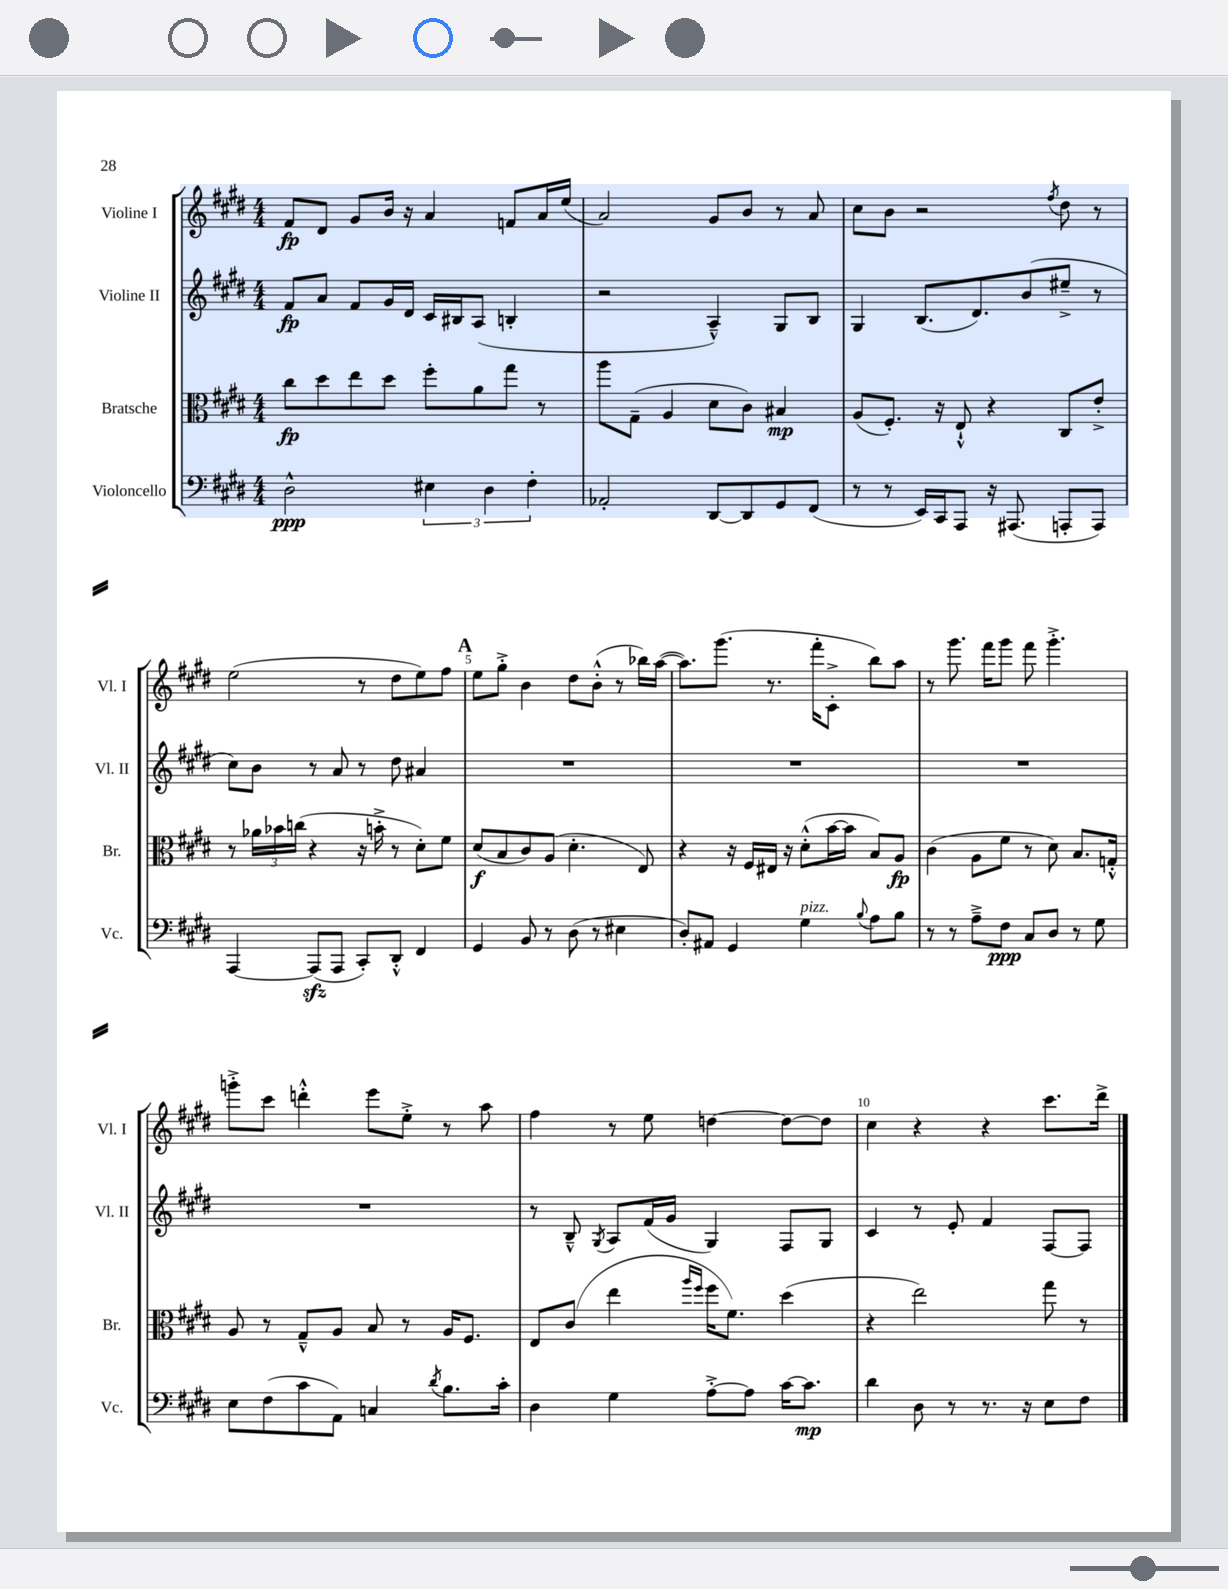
<<
\new StaffGroup <<
\new Staff = "s0" \with { instrumentName = "Violine I" shortInstrumentName = "Vl. I" } {
    \clef treble \key e \major \numericTimeSignature \time 4/4
    fis'8\fp dis'8 gis'8 b'16 r16 a'4 f'8 a'16 e''16( |
    a'2) gis'8 b'8 r8 a'8 |
    cis''8 b'8 r2 \acciaccatura { fis''8 } dis''8 r8 |
    e''2( r8 dis''8 e''8) fis''8 |
    \mark \markup { \bold "A" } e''8 gis''8-.-> b'4 dis''8 b'8-.-^( r8 bes''16) a''16~( |
    a''8.) gis'''8.( r8. fis'''16-. cis'8-.-> b''8) a''8 |
    r8 gis'''8. fis'''16 gis'''8 fis'''8 gis'''4.-.-> |
    g'''8-.-> cis'''8 d'''4-.-^ e'''8 e''8-.-> r8 a''8 |
    fis''4 r8 e''8 d''4~ d''8~ d''8 |
    cis''4 r4 r4 cis'''8. dis'''16-> \bar "|." |
}
\new Staff = "s1" \with { instrumentName = "Violine II" shortInstrumentName = "Vl. II" } {
    \clef treble \key e \major \numericTimeSignature \time 4/4
    fis'8\fp a'8 fis'8 gis'16 dis'16 cis'16 bis16 a8( b4-. |
    r2 a4---^) gis8 b8 |
    gis4 b8.( dis'8.) b'8( eis''8---> r8 |
    cis''8) b'8 r8 a'8 r8 dis''8 ais'4 |
    \mark \markup { \bold "A" } R1 |
    R1 |
    R1 |
    R1 |
    r8 b8---^ \acciaccatura { gis8 } a8 fis'16( gis'16 gis4) fis8 gis8 |
    cis'4 r8 e'8-. fis'4 fis8~ fis8 \bar "|." |
}
\new Staff = "s2" \with { instrumentName = "Bratsche" shortInstrumentName = "Br." } {
    \clef alto \key e \major \numericTimeSignature \time 4/4
    cis''8\fp dis''8 e''8 dis''8 fis''8-. a'8 gis''8 r8 |
    a''8 gis8--( a4 dis'8 cis'8) bis4\mp |
    a8( fis8.-.) r16 e8-!-^ r4 cis8 e'8-.-> |
    r8 \tuplet 3/2 { aes'16 bes'16 c''16( } r4 r16 b'16-.-> r8 dis'8-.) fis'8 |
    \mark \markup { \bold "A" } dis'8\f( b8 cis'8) a8( dis'4.-. e8) |
    r4 r16 fis16 eis16 r16 dis'8-.-^( b'16~ b'16 b8) a8\fp |
    cis'4( a8 fis'8 r8 dis'8) b8. g16-.-^ |
    a8 r8 gis8---^ a8 b8 r8 a16 fis8. |
    e8 cis'8( e''4 \grace { a''16 fis''16 } fis''16 fis'8.) dis''4( |
    r4 e''2) gis''8 r8 \bar "|." |
}
\new Staff = "s3" \with { instrumentName = "Violoncello" shortInstrumentName = "Vc." } {
    \clef bass \key e \major \numericTimeSignature \time 4/4
    dis2-^\ppp \tuplet 3/2 { eis4 dis4 fis4-. } |
    aes,2-. dis,8~ dis,8 gis,8 fis,8( |
    r8 r8 e,16) cis,16 a,,8 r16 ais,,8.( a,,8-. a,,8) |
    a,,4~ a,,8\sfz( a,,8 cis,8-.) dis,8-.-^ fis,4 |
    \mark \markup { \bold "A" } gis,4 b,8 r8 dis8( r8 eis4 |
    dis8-.) ais,8 gis,4 gis4^\markup { \italic "pizz." } \appoggiatura { b8 } a8 b8 |
    r8 r8 a8---> fis8\ppp cis8 dis8 r8 gis8 |
    e8 fis8( cis'8 a,8) c4 \acciaccatura { dis'8 } b8. cis'16-. |
    dis4 gis4 a8~-.-> a8 cis'16~ cis'8.\mp |
    dis'4 dis8 r8 r8. r16 e8 fis8 \bar "|." |
}
>>
>>
\layout { \context { \Score \override BarNumber.break-visibility = ##(#f #t #t) barNumberVisibility = #(every-nth-bar-number-visible 5) } }
